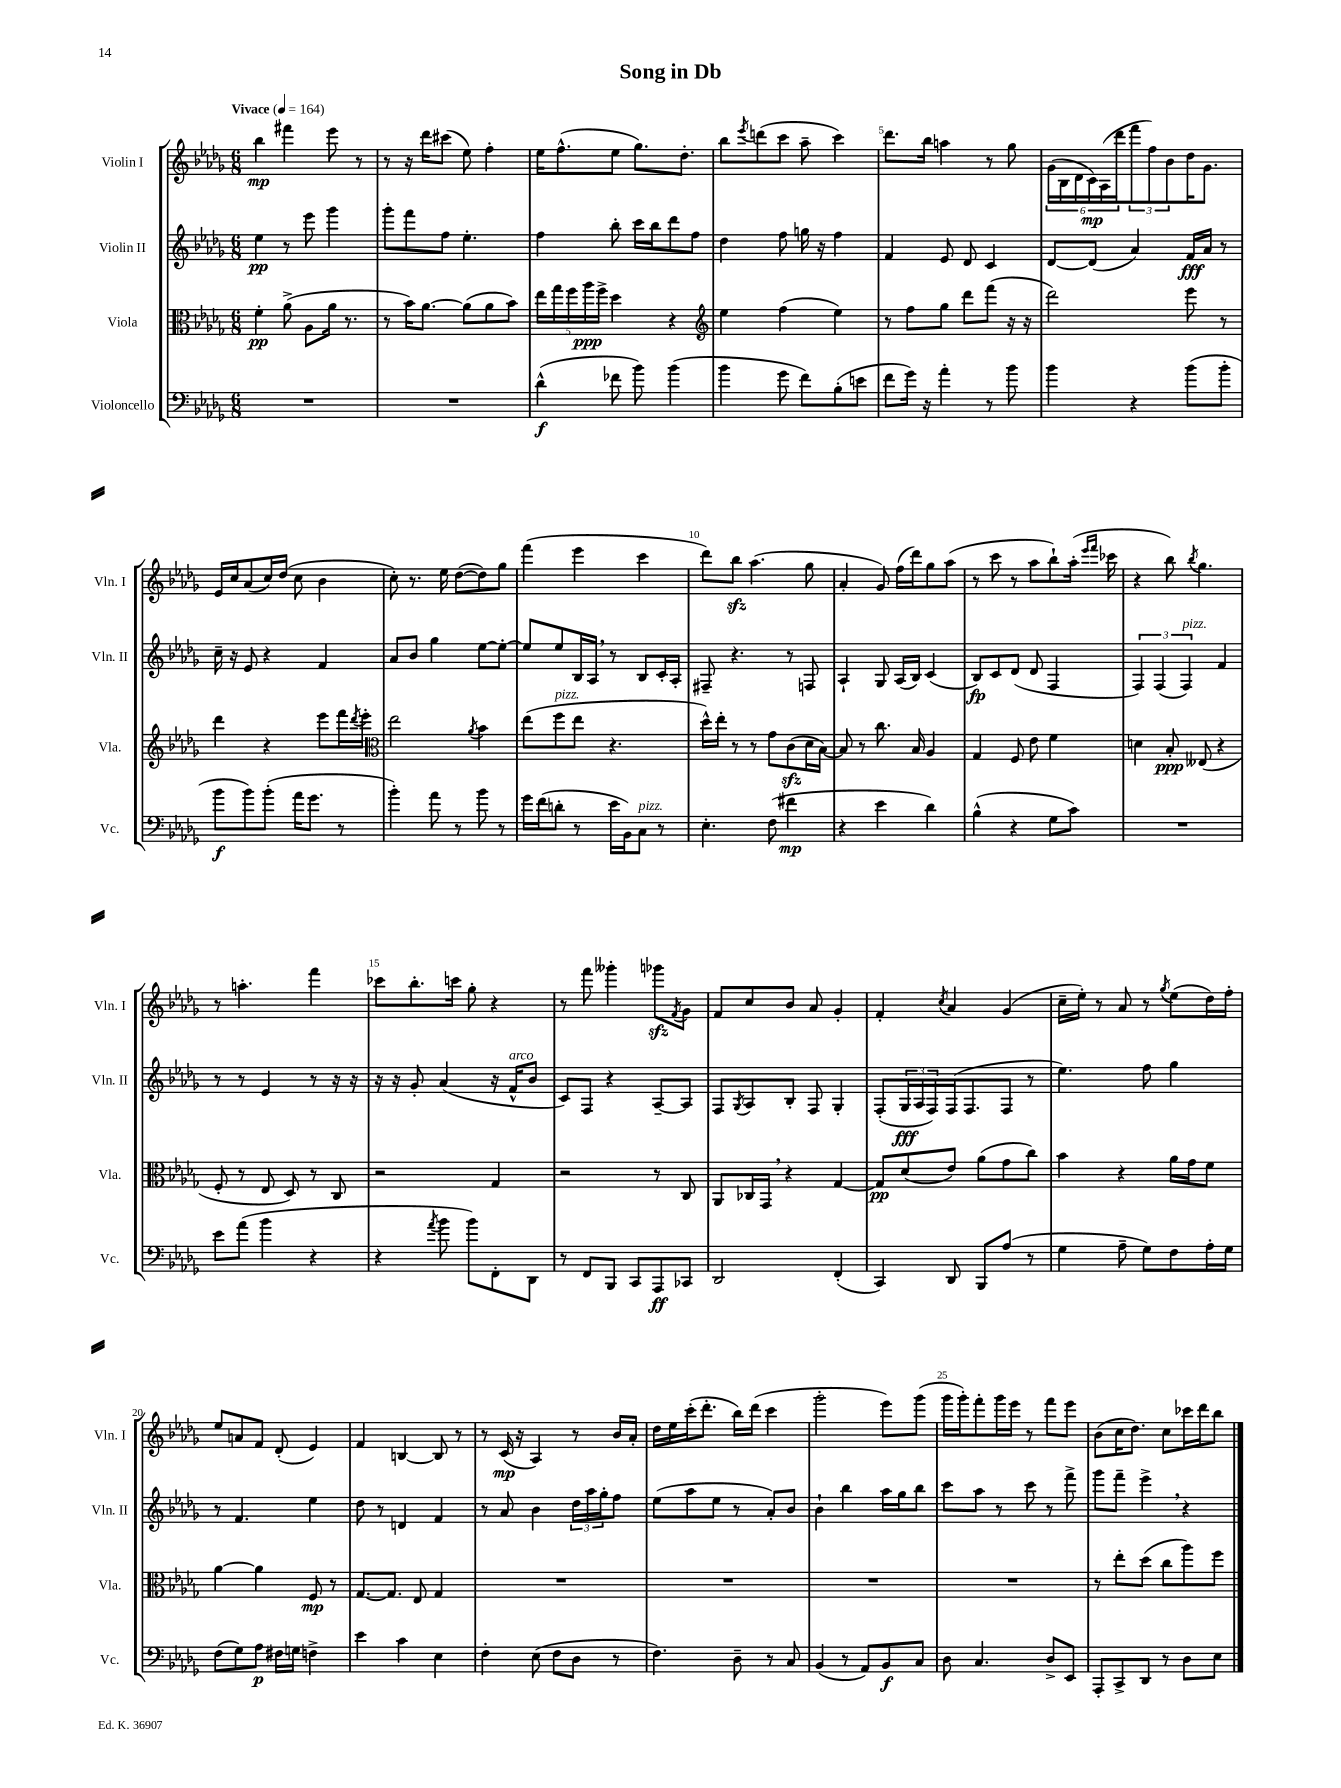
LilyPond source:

\header { title = "Song in Db" }
<<
\new StaffGroup <<
\new Staff = "s0" \with { instrumentName = "Violin I" shortInstrumentName = "Vln. I" } {
    \clef treble \key des \major \numericTimeSignature \time 6/8 \tempo "Vivace" 4 = 164
    bes''4\mp fis'''4 ees'''8 r8 |
    r8 r16 des'''16 cis'''8( ees''8) f''4-. |
    ees''16 f''8.-^( ees''8 ges''8.) des''8.-. |
    bes''8 \acciaccatura { ees'''8 } d'''8( c'''8 aes''8-- c'''4) |
    des'''8. bes''16 a''4 r8 ges''8 |
    \tuplet 6/4 { ges'16( bes16 des'16 c'16\mp) aes16( des'''16 } \tuplet 3/2 { f'''8 f''8) bes'8 } des''16 ges'8. |
    ees'16 c''16 aes'8( c''16) des''16( c''8 bes'4 |
    c''8-.) r8. ees''16 des''8~( des''8) ges''8 |
    f'''4( ees'''4 c'''4 |
    des'''8) bes''8\sfz aes''4.( ges''8 |
    aes'4-. ges'8) f''16( des'''16) ges''8 aes''8( |
    r8 c'''8 r8 aes''8 bes''8-!) aes''16-.( \grace { ees'''16 f'''16 } ces'''16 |
    r4 bes''8) \acciaccatura { bes''8 } ges''4. |
    r8 a''4.-. f'''4 |
    ces'''8 bes''8.-. c'''16 ges''8-. r4 |
    r8 f'''8 geses'''4-. ges'''8\sfz \acciaccatura { f'8 } ges'8 |
    f'8 c''8 bes'8 aes'8 ges'4-. |
    f'4-. \acciaccatura { c''8 } aes'4 ges'4( |
    c''16-- ees''16-.) r8 aes'8 r8 \acciaccatura { ges''8 } ees''8( des''16) f''16-. |
    ees''8 a'8 f'8 des'8-.( ees'4) |
    f'4 b4~ b8 r8 |
    r8 c'16\mp( r16 aes4) r8 bes'16 aes'16-. |
    des''16 ees''16 c'''16-.( des'''8.-. bes''16) des'''16( c'''4 |
    ges'''2-. ees'''8) ges'''8( |
    ges'''16 ges'''16-.) f'''8-. ges'''16 ees'''16 r8 f'''8 ees'''8 |
    bes'8( c''16 des''8.) c''8 ces'''16 des'''16 bes''8 \bar "|." |
}
\new Staff = "s1" \with { instrumentName = "Violin II" shortInstrumentName = "Vln. II" } {
    \clef treble \key des \major \numericTimeSignature \time 6/8
    ees''4\pp r8 ees'''8 ges'''4 |
    ges'''8-. f'''8 f''8 ees''4.-. |
    f''4 bes''8-. c'''16 bes''16 des'''8 f''8 |
    des''4 f''8 g''16 r16 f''4 |
    f'4 ees'8 des'8 c'4 |
    des'8~ des'8( aes'4) f'16\fff aes'16 r8 |
    c''16-- r16 ees'8 r4 f'4 |
    aes'8 bes'8 ges''4 ees''8~ ees''8~-. |
    ees''8 ees''8 bes16 aes16 \breathe r8 bes8 c'16-. aes16-. |
    fis8-- r4. r8 f8 |
    aes4-! ges8 aes16( bes16) c'4( |
    bes8\fp) c'8 des'8( des'8 f4 |
    \tuplet 3/2 { f4) f4( f4^\markup { \italic "pizz." }) } f'4 |
    r8 r8 ees'4 r8 r16 r16 |
    r16 r16 ges'8-. aes'4( r16 f'16-^^\markup { \italic "arco" } bes'8 |
    c'8) f8 r4 aes8~-- aes8 |
    f8 \acciaccatura { ges8 } aes8 bes8-. f8 ges4-. |
    f8-.( \tuplet 3/2 { ges16\fff aes16 f16) } f16( f8. f8 r8 |
    ees''4.) f''8 ges''4 |
    r8 f'4. ees''4 |
    des''8 r8 d'4 f'4 |
    r8 aes'8 bes'4 \tuplet 3/2 { des''16 aes''16 ges''16-. } f''8 |
    ees''8( aes''8 ees''8 r8 aes'8-.) bes'8 |
    bes'4-! bes''4 aes''16 ges''16 bes''8 |
    c'''8 aes''8 r8 c'''8 r8 f'''8-> |
    ges'''8 f'''8-- ees'''4-> \breathe r4 \bar "|." |
}
\new Staff = "s2" \with { instrumentName = "Viola" shortInstrumentName = "Vla." } {
    \clef alto \key des \major \numericTimeSignature \time 6/8
    f'4-.\pp aes'8->( aes8 aes'16 r8. |
    r8 bes'16) aes'8.~ aes'8( aes'8 bes'8) |
    \tuplet 5/4 { ees''16 ges''16 f''16 aes''16\ppp f''16-> } des''4 r4 |
    \clef treble ees''4 f''4( ees''4) |
    r8 f''8 ges''8 des'''8 f'''8( r16 r16 |
    des'''2) ees'''8 r8 |
    des'''4 r4 ees'''8 f'''16 \acciaccatura { des'''8 } ees'''16-. |
    \clef alto ees''2 \acciaccatura { aes'8 } bes'4 |
    ees''8( f''8^\markup { \italic "pizz." } ees''8 r4. |
    des''16-^) ees''16-. r8 r8 ges'8 c'8\sfz( des'16 bes16~) |
    bes8 r8 c''8. bes16 aes4 |
    ges4 f8 ees'8 f'4 |
    d'4 bes8-.\ppp eeses8( r4 |
    f8-. r8 ees8 des8) r8 c8 |
    r2 ges4 |
    r2 r8 c8 |
    aes,8 ces16 ges,16 \breathe r4 ges4~ |
    ges8\pp des'8( ees'8) aes'8( ges'8 c''8) |
    bes'4 r4 aes'16 ges'16 f'8 |
    aes'4~ aes'4 f8\mp r8 |
    ges8.~ ges8. ees8 ges4 |
    R2. |
    R2. |
    R2. |
    R2. |
    r8 ees''8-. des''8( c''8 aes''8) f''8 \bar "|." |
}
\new Staff = "s3" \with { instrumentName = "Violoncello" shortInstrumentName = "Vc." } {
    \clef bass \key des \major \numericTimeSignature \time 6/8
    R2. |
    R2. |
    des'4-^\f( fes'8 bes'8) bes'4( |
    bes'4 ges'8 f'8) bes8-.( e'8 |
    f'8 ges'16) r16 aes'4-. r8 bes'8 |
    bes'4 r4 bes'8( bes'8-. |
    bes'8\f bes'8) bes'8-.( aes'16 ges'8. r8 |
    bes'4-.) aes'8 r8 bes'8 r8 |
    ges'16 f'16( d'8-. r8 ees'16 bes,16) c8^\markup { \italic "pizz." } r8 |
    ees4.-. f8( fis'4\mp |
    r4 ees'4 des'4) |
    bes4-^( r4 ges8 c'8) |
    R2. |
    ees'8 aes'8( bes'4 r4 |
    r4 \acciaccatura { aes'8 } bes'8 bes'8) f,8-. des,8 |
    r8 f,8 bes,,8 c,8 aes,,8\ff ces,8 |
    des,2 f,4-.( |
    c,4) des,8 bes,,8 aes8( r8 |
    ges4 aes8-- ges8) f8 aes16-. ges16 |
    f8( ges8) aes8\p fis16 g16 f4-> |
    ees'4 c'4 ees4 |
    f4-. ees8( f8 des8 r8 |
    f4.) des8-- r8 c8 |
    bes,4( r8 aes,8) bes,8\f c8 |
    des8 c4. des8-> ees,8 |
    aes,,8-. c,8-> des,8 r8 des8 ees8 \bar "|." |
}
>>
>>
\layout { \context { \Score \override BarNumber.break-visibility = ##(#f #t #t) barNumberVisibility = #(every-nth-bar-number-visible 5) } }
